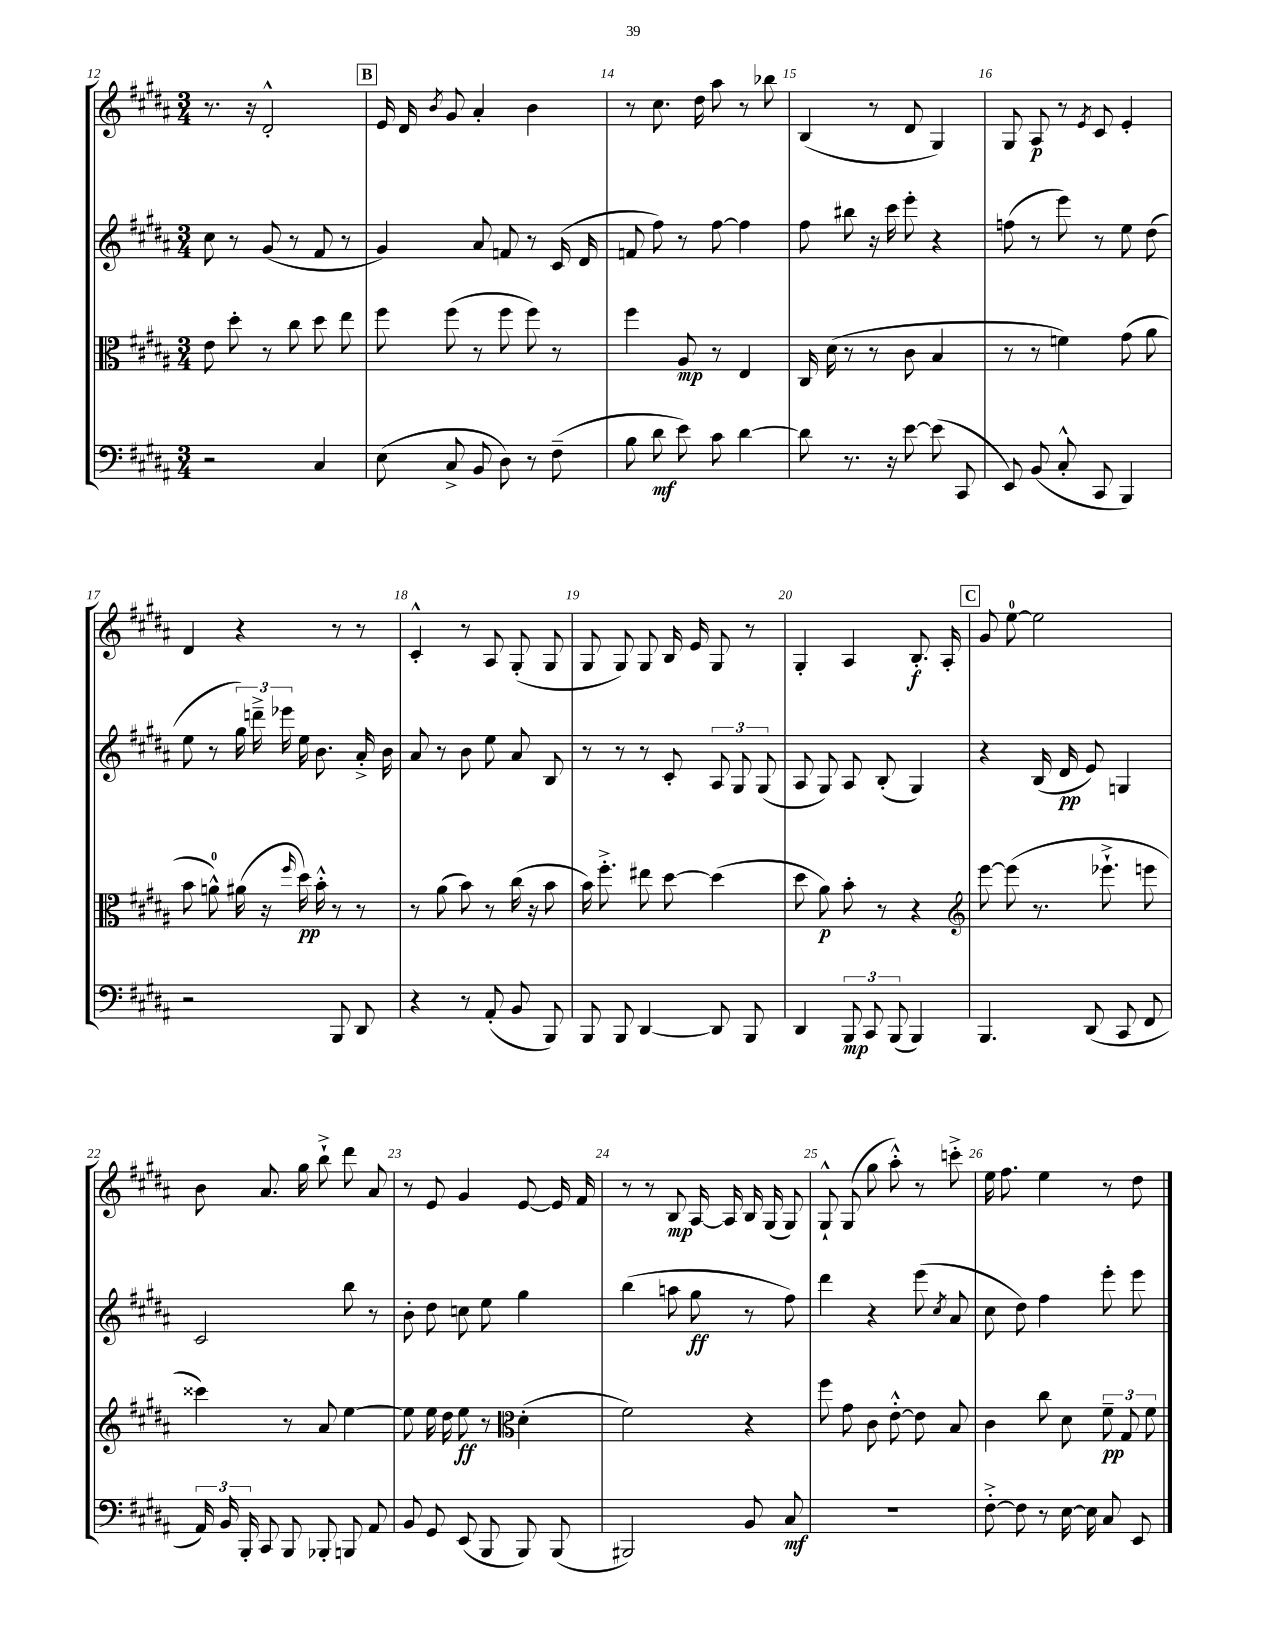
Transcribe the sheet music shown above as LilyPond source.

<<
\new StaffGroup <<
\new Staff = "s0" {
    \clef treble \key b \major \numericTimeSignature \time 3/4
    \autoBeamOff r8. r16 dis'2-.-^ |
    \mark \markup { \box "B" } e'16 dis'16 \acciaccatura { b'8 } gis'8 ais'4-. b'4 |
    r8 cis''8. dis''16 ais''8 r8 bes''8 |
    b4( r8 dis'8 gis4) |
    gis8 ais8\p r8 \acciaccatura { e'8 } cis'8 e'4-. |
    dis'4 r4 r8 r8 |
    cis'4-.-^ r8 ais8 gis8-.( gis8 |
    gis8 gis8) gis8 b16 e'16 gis8 r8 |
    gis4-. ais4 b8.-.\f ais16-. |
    \mark \markup { \box "C" } gis'8 e''8-0~ e''2 |
    b'8 ais'8. gis''16 b''8-!-> dis'''8 ais'8 |
    r8 e'8 gis'4 e'8~ e'16 fis'16 |
    r8 r8 b8\mp ais16~ ais16 b16 gis16( gis8) |
    gis8-!-^ gis8( gis''8 ais''8-.-^) r8 c'''8-.-> |
    e''16 fis''8. e''4 r8 dis''8 \bar "|." |
}
\new Staff = "s1" {
    \clef treble \key b \major \numericTimeSignature \time 3/4
    \autoBeamOff cis''8 r8 gis'8( r8 fis'8 r8 |
    \mark \markup { \box "B" } gis'4) ais'8 f'8 r8 cis'16( dis'16 |
    f'8 fis''8) r8 fis''8~ fis''4 |
    fis''8 bis''8 r16 cis'''16 e'''8-. r4 |
    f''8( r8 e'''8) r8 e''8 dis''8( |
    e''8 r8 \tuplet 3/2 { gis''16) d'''16---> ees'''16 } e''16 b'8. ais'16-.-> b'16 |
    ais'8 r8 b'8 e''8 ais'8 b8 |
    r8 r8 r8 cis'8-. \tuplet 3/2 { ais8 gis8 gis8( } |
    ais8 gis8) ais8 b8-.( gis4) |
    \mark \markup { \box "C" } r4 b16( dis'16\pp e'8) g4 |
    cis'2 b''8 r8 |
    b'8-. dis''8 c''8 e''8 gis''4 |
    b''4( a''8 gis''8\ff r8 fis''8) |
    dis'''4 r4 e'''8( \acciaccatura { cis''8 } ais'8 |
    cis''8 dis''8) fis''4 e'''8-. e'''8 \bar "|." |
}
\new Staff = "s2" {
    \clef alto \key b \major \numericTimeSignature \time 3/4
    \autoBeamOff e'8 dis''8-. r8 cis''8 dis''8 e''8 |
    \mark \markup { \box "B" } fis''8 fis''8( r8 fis''8 fis''8) r8 |
    fis''4 ais8\mp r8 e4 |
    cis16 dis'16( r8 r8 cis'8 b4 |
    r8 r8 f'4) gis'8( ais'8 |
    b'8 a'8-0-^) ais'16( r16 \grace { fis''16 } dis''16\pp) b'16-.-^ r8 r8 |
    r8 ais'8( b'8) r8 cis''16( r16 b'8 |
    b'16) fis''8.-.-> eis''8 dis''8~ dis''4( |
    dis''8 ais'8\p) b'8-. r8 r4 |
    \mark \markup { \box "C" } \clef treble e'''8~ e'''8( r8. ees'''8.-!-> e'''8 |
    cisis'''4) r8 ais'8 e''4~ |
    e''8 e''16 dis''16 e''8\ff r8 \clef alto dis'4-.( |
    fis'2) r4 |
    fis''8 gis'8 cis'8 e'8~-.-^ e'8 b8 |
    cis'4 cis''8 dis'8 \tuplet 3/2 { fis'8--\pp gis8 fis'8 } \bar "|." |
}
\new Staff = "s3" {
    \clef bass \key b \major \numericTimeSignature \time 3/4
    \autoBeamOff r2 cis4 |
    \mark \markup { \box "B" } e8( cis8-> b,8 dis8) r8 fis8--( |
    b8 dis'8\mf e'8) cis'8 dis'4~ |
    dis'8 r8. r16 e'8~ e'8( cis,8 |
    e,8) b,8( cis8-.-^ cis,8 b,,4) |
    r2 b,,8 dis,8 |
    r4 r8 ais,8-.( b,8 b,,8) |
    b,,8 b,,8 dis,4~ dis,8 b,,8 |
    dis,4 \tuplet 3/2 { b,,8\mp cis,8 b,,8( } b,,4) |
    \mark \markup { \box "C" } b,,4. dis,8( cis,8 fis,8 |
    \tuplet 3/2 { ais,16) b,16 b,,16-. } cis,8 b,,8 bes,,8-. b,,8 ais,8 |
    b,8 gis,8 e,8( b,,8 b,,8) b,,8( |
    bis,,2) b,8 cis8\mf |
    R2. |
    fis8~-.-> fis8 r8 e16~ e16 cis8 e,8 \bar "|." |
}
>>
>>
\layout { \context { \Score currentBarNumber = #12 \override BarNumber.break-visibility = ##(#f #t #t) barNumberVisibility = #all-bar-numbers-visible } }
